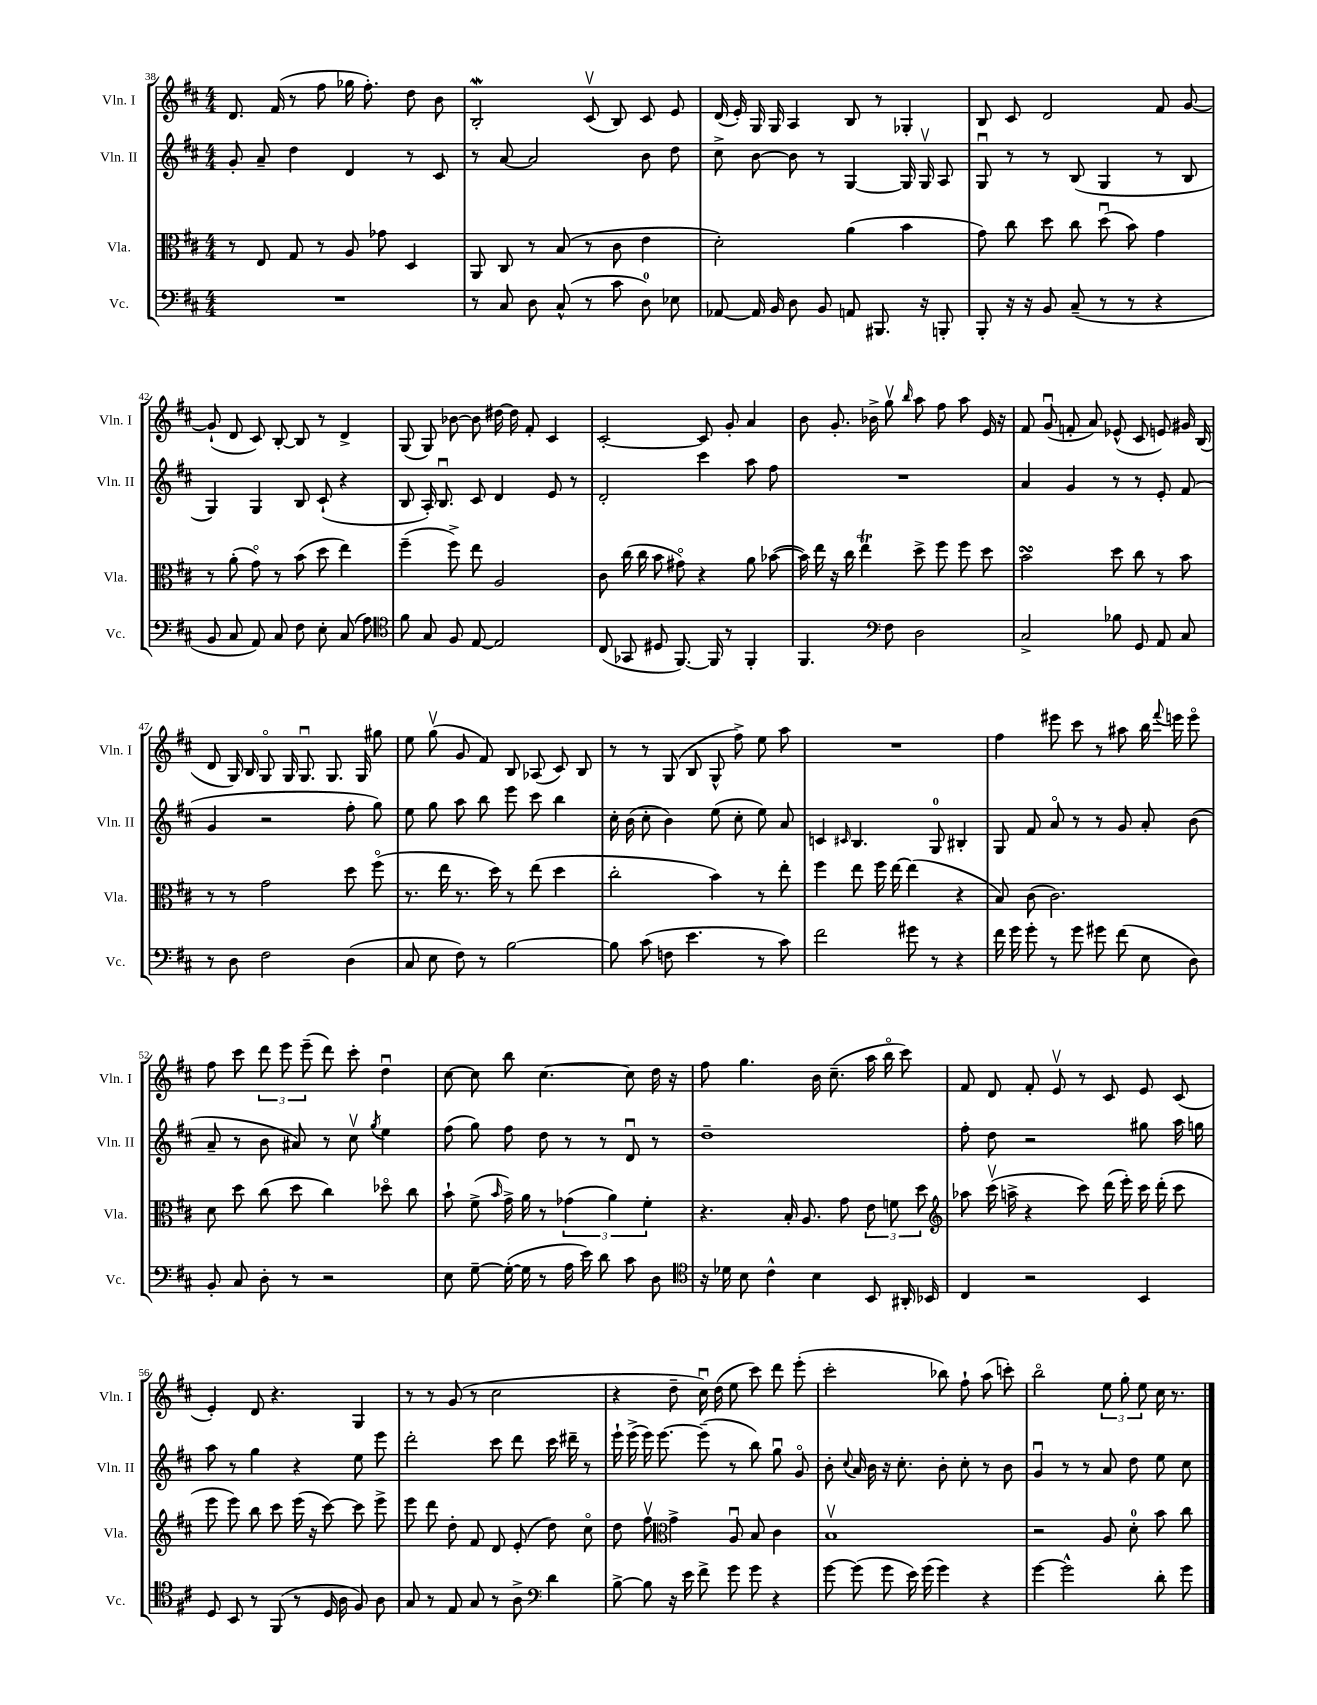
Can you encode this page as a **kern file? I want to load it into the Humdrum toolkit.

**kern	**kern	**kern	**kern
*staff4	*staff3	*staff2	*staff1
*clefF4	*clefC3	*clefG2	*clefG2
*k[f#c#]	*k[f#c#]	*k[f#c#]	*k[f#c#]
*M4/4	*M4/4	*M4/4	*M4/4
1r	8r	8g'/	8.d/
.	8E/	8a~/	.
.	.	.	(16f#/
.	8G/	4dd\	8r
.	8r	.	8ff#\
.	8A/	4d/	16gg-\
.	.	.	8.ff#'\)
.	8g-\	.	.
.	4D/	8r	8dd\
.	.	8c#/	8b\
=	=	=	=
8r	8AA/	8r	2B'/
8C#/	8C#/	[8a/	.
8D\	8r	2a/]	.
(8C#^^/	(8B/	.	.
8r	8r	.	(8c#v/
8c#\	8c#\	.	8B/)
8D\)	4e\	8b\	8c#/
8E-\	.	8dd\	8e/
=	=	=	=
[8AA-/	2d'\)	8cc#^\	(16d/
.	.	.	16e'/)
16AA-/]	.	[8b\	16G/
16BB/	.	.	16G/
8D\	.	8b\]	4A/
8BB/	.	8r	.
8AA/	(4a\	[4G/	8B/
8.BBB#/	.	.	8r
.	4b\	16G/]	4G-'/
16r	.	16Gv/	.
8BBB'/	.	8A/	.
=	=	=	=
8BBB'/	8g\)	8Gu/	8B/
16r	8cc#\	8r	8c#/
16r	.	.	.
8BB/	8dd\	8r	2d/
(8C#~/	8cc#\	(8B/	.
8r	(8ddu\	4G/	.
8r	8b\)	.	.
4r	4g\	8r	8f#/
.	.	8B/	[8g/
=	=	=	=
8BB/	8r	4G/)	(8g`/]
8C#/	(8a'\	.	8d/
8AA/)	8go\)	4G/	8c#/)
8C#/	8r	.	[8B'/
8F#\	(8b\	8B/	8B/]
8E'\	8dd\	(8c#`/	8r
(8C#/	4ee\)	4r	4d^/
8A\)	.	.	.
=	=	=	=
*clefC4	*	*	*
8f#\	(4ff#~\	8B/	(8G/
8G/	.	16A'/)	8G/)
.	.	8.Bu/	.
8F#/	8ff#^\)	.	[8b-\
[8E/	8ee\	8c#/	8b-\]
2E/]	2A/	4d/	[16dd#\
.	.	.	16dd#\]
.	.	.	8f#'/
.	.	8e/	4c#/
.	.	8r	.
=	=	=	=
(8C#/	8c#\	2d'/	[2c#'/
8GG-/	(16cc#\	.	.
.	16cc#\	.	.
8D#/	8b\	.	.
[8.FF#/)	8g#o\)	.	.
.	4r	4ccc#\	8c#/]
16FF#/]	.	.	.
8r	.	.	8g'/
4FF#'/	8a\	8aa\	4a/
.	([8b-\	8ff#\	.
=	=	=	=
4.FF#/	16b-\])	1r	8b\
.	16ee\	.	.
.	16r	.	8.g'/
.	16cc#\	.	.
.	4ee\	.	.
.	.	.	16b-^\
*clefF4	*	*	*
8F#\	.	.	8ggv\
.	.	.	16qqbb/
2D\	8dd^\	.	8aa\
.	8ff#\	.	8ff#\
.	8ff#\	.	8aa\
.	8dd\	.	16e/
.	.	.	16r
=	=	=	=
2C#^/	2b\	4a/	8f#/
.	.	.	(8gu/
.	.	4g/	8f'/
.	.	.	8a/)
8B-\	8dd\	8r	(8e-^^/
8GG/	8cc#\	8r	8c#/
8AA/	8r	8e'/	8e/)
8C#/	8b\	(8f#/	16g#/
.	.	.	(16B/
=	=	=	=
8r	8r	4g/	8d/
8D\	8r	.	16G/)
.	.	.	16B/
2F#\	2g\	2r	8Go/
.	.	.	16G/
.	.	.	8.Gu/
.	.	.	8.G/
(4D\	8dd\	8ff#'\	.
.	.	.	16G/
.	(8ff#o\	8gg\)	8gg#\
=	=	=	=
8C#/	8.r	8ee\	8ee\
8E\	.	8gg\	(8ggv\
.	16ee\	.	.
8F#\)	8.r	8aa\	8g/
8r	.	8bb\	8f#/)
.	16dd\)	.	.
[2B\	8r	8eee\	8B/
.	(8ee\	8ccc#\	(8A-/
.	4dd\	4bb\	8c#/)
.	.	.	8B/
=	=	=	=
8B\]	2cc#'\	16cc#'\	8r
.	.	(16b\	.
(8c#\	.	8cc#'\	8r
8F\	.	4b\)	(8G/
4.e\	.	.	8B/
.	4b\)	(8ee\	8G^^/
.	.	8cc#'\	8ff#^\)
8r	8r	8ee\)	8ee\
8c#\)	8ee'\	8a/	8aa\
=	=	=	=
2f#\	4ff#\	4c/	1r
.	.	16qqc#/	.
.	8ee\	4.B/	.
.	16ff#\	.	.
.	[16ee\	.	.
8g#\	(4ee\]	.	.
8r	.	8G/	.
4r	4r	4B#'/	.
=	=	=	=
16f#\	8B/)	8G/	4ff#\
16g\	.	.	.
8g'\	(8c#\	8f#/	.
8r	2.c#\)	8ao/	8eee#\
8g\	.	8r	8ccc#\
8g#\	.	8r	8r
(8f#\	.	8g/	8aa#\
8E\	.	8a'/	16bb\
.	.	.	8qqfff#/
.	.	.	16eee\
8D\)	.	(8b\	8eeeo\
=	=	=	=
8BB'/	8d\	8a~/	8ff#\
8C#/	8dd\	8r	8ccc#\
8D'\	(8cc#\	8b\	12ddd\
.	.	.	12eee\
8r	8dd\	8a#/)	.
.	.	.	(12eee~\
2r	4cc#\)	8r	8ddd\)
.	.	8cc#v\	8ccc#'\
.	.	8qgg/	.
.	8dd-o\	4ee\	4ddu\
.	8cc#\	.	.
=	=	=	=
8E\	8b`\	(8ff#\	[8cc#\
[8G~\	(8f#^\	8gg\)	8cc#\]
.	16qqb/	.	.
(16G'\_	16g^\)	8ff#\	8bb\
16G\]	16a\	.	.
8r	8r	8dd\	[4.cc#\
16A\	(6g-\	8r	.
16e\)	.	.	.
8d\	.	8r	.
.	6a\)	.	.
8c#\	.	8du/	8cc#\]
.	6f#'\	.	.
8D\	.	8r	16dd\
.	.	.	16r
=	=	=	=
*clefC4	*	*	*
16r	4.r	1dd~	8ff#\
16d-\	.	.	.
8B\	.	.	4.gg\
4c#^^\	.	.	.
.	16B'/	.	.
.	8.A/	.	.
4B\	.	.	16b\
.	.	.	(8.cc#~\
.	8g\	.	.
8BB/	12e\	.	16aa\
.	.	.	16bbo\
.	12f\	.	.
16AA#'/	.	.	8ccc#\)
.	12dd\	.	.
16BB-/	.	.	.
=	=	=	=
*	*clefG2	*	*
4C#/	8aa-\	8ff#'\	8f#/
.	(16ccc#v\	8dd\	8d/
.	16aa^\	.	.
2r	4r	2r	8f#'/
.	.	.	8ev/
.	8ccc#\)	.	8r
.	(16ddd\	.	8c#/
.	16eee'\)	.	.
4BB/	16ccc#\	8gg#\	8e/
.	(16ddd'\	.	.
.	8ccc#\	16aa\	(8c#/
.	.	16gg\	.
=	=	=	=
8D/	8eee\	8aa\	4e'/)
8BB/	8eee\)	8r	.
8r	8bb\	4gg\	8d/
(8FF#/	8ccc#\	.	4.r
8r	(16eee\	4r	.
.	16r	.	.
16D/	[8ccc#\)	.	.
16A\	.	.	.
8F#/)	8ccc#\]	8ee\	4G/
8A\	8eee^\	8eee\	.
=	=	=	=
8G/	8eee\	2ddd'\	8r
8r	8ddd\	.	8r
8E/	8dd'\	.	(8g/
8G/	8f#/	.	8r
8r	8d/	8ccc#\	2cc#\
8A^\	(8e'/	8ddd\	.
*clefF4	*	*	*
4d\	8dd\)	16ccc#\	.
.	.	16ddd#~\	.
.	8cc#o\	8r	.
=	=	=	=
[8B^\	8dd\	16eee`\	4r
.	.	(16eee^\	.
8B\]	8ff#v\	16eee\)	.
.	.	[8.eee\	.
*	*clefC3	*	*
16r	4g^\	.	8dd~\
16e\	.	.	.
8f#^\	.	(8eee~\]	16cc#u\)
.	.	.	(16dd\
8g\	8Au/	8r	8ee\
8g\	8B/	8bb\)	8ccc#\)
4r	4c#\	8ggu\	8ddd\
.	.	8go/	(8eee'\
=	=	=	=
[8g\	1Bv	8b'\	2ccc#'\
.	.	8qqcc#/	.
(8g\]	.	16a/	.
.	.	16b\	.
8g\	.	16r	.
.	.	8.cc#'\	.
16e\)	.	.	.
(16g\	.	.	.
4g\)	.	8b'\	8bb-\)
.	.	8cc#'\	8ff#`\
4r	.	8r	(8aa\
.	.	8b\	8ccc'\)
=	=	=	=
[4g\	2r	4gu/	2bbo\
2g^^\]	.	8r	.
.	.	8r	.
.	8A/	8a/	12ee\
.	.	.	12gg'\
.	8d'\	8dd\	.
.	.	.	12ee\
8d'\	8b\	8ee\	16cc#\
.	.	.	8.r
8g\	8cc#\	8cc#\	.
==	==	==	==
*-	*-	*-	*-
